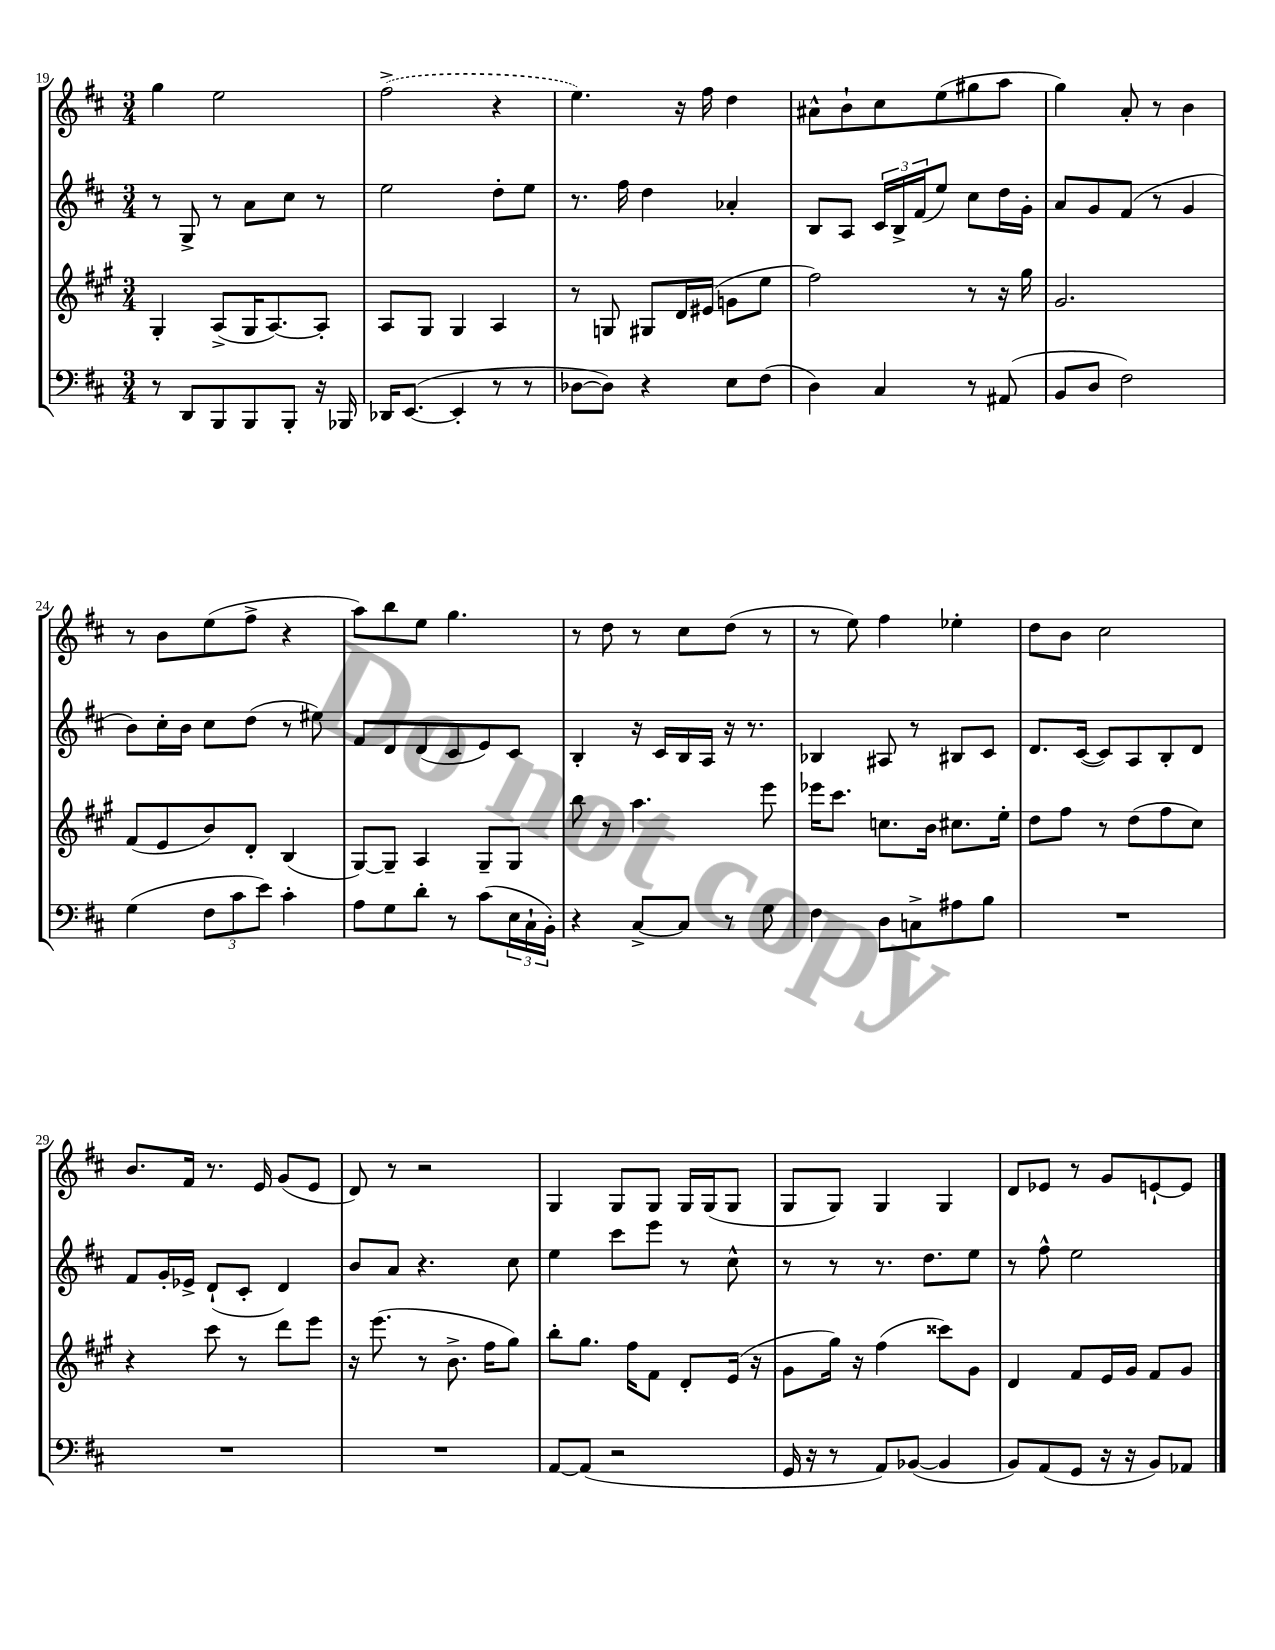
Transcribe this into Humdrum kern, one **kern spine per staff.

**kern	**kern	**kern	**kern
*staff4	*staff3	*staff2	*staff1
*clefF4	*clefG2	*clefG2	*clefG2
*k[f#c#]	*k[f#c#g#]	*k[f#c#]	*k[f#c#]
*M3/4	*M3/4	*M3/4	*M3/4
8r	4G#'/	8r	4gg\
8DD/L	.	8G^/	.
8BBB/	(8A^/L	8r	2ee\
8BBB/	16G#/K	8a\L	.
.	[8.A/)	.	.
8BBB'/J	.	8cc#\J	.
16r	8A'/]J	8r	.
16BBB-/	.	.	.
=	=	=	=
16DD-/LK	8A/L	2ee\	(2ff#^\
([8.EE/J	.	.	.
.	8G#/J	.	.
4EE'/]	4G#/	.	.
8r	4A/	8dd'\L	4r
8r	.	8ee\J	.
=	=	=	=
[8D-\L	8r	8.r	4.ee\)
8D-\]J)	8G/	.	.
.	.	16ff#\	.
4r	8G#/L	4dd\	.
.	16d/L	.	16r
.	(16e#/JJ	.	16ff#\
8E\L	8g\L	4a-'/	4dd\
(8F#\J	8ee\J	.	.
=	=	=	=
4D\)	2ff#\)	8B/L	8a#^^\L
.	.	8A/J	8b`\
4C#/	.	24c#/LL	8cc#\
.	.	24B^/	.
.	.	(24f#/J	.
.	.	8ee/J)	(8ee\
8r	8r	8cc#\L	8gg#\
(8AA#/	16r	16dd\L	8aa\J
.	16gg#\	16g'\JJ	.
=	=	=	=
8BB/L	2.g#/	8a/L	4gg\)
8D/J	.	8g/	.
2F#\)	.	(8f#/J	8a'/
.	.	8r	8r
.	.	4g/	4b\
=	=	=	=
(4G\	(8f#/L	8b\L)	8r
.	8e/	16cc#'\L	8b\L
.	.	16b\JJ	.
12F#\L	8b/)	8cc#\L	(8ee\
12c#\	.	.	.
.	8d'/J	(8dd\J	8ff#^\J
12e\J)	.	.	.
4c#'\	(4B/	8r	4r
.	.	8ee#\)	.
=	=	=	=
8A\L	[8G#/L)	8f#/L	8aa\L)
8G\	8G#~/]J	8d/	8bb\
8d'\J	4A/	(8d/	8ee\J
8r	.	8c#/	4.gg\
(8c#\L	8G#~/L	8e/)	.
24E\L	8G#/J	8c#/J	.
24C#`\	.	.	.
24BB'\JJ)	.	.	.
=	=	=	=
4r	8bb\	4B'/	8r
.	8r	.	8dd\
[8C#^/L	4.aa\	16r	8r
.	.	16c#/LL	.
8C#/]J	.	16B/	8cc#\L
.	.	16A/JJ	.
8r	.	16r	(8dd\J
.	.	8.r	.
8G\	8eee\	.	8r
=	=	=	=
4F#\	16eee-\LK	4B-/	8r
.	8.ccc#\J	.	.
.	.	.	8ee\)
8D\L	8.cc\L	8A#/	4ff#\
8C^\	.	8r	.
.	16b\Jk	.	.
8A#\	8.cc#\L	8B#/L	4ee-'\
8B\J	.	8c#/J	.
.	16ee'\Jk	.	.
=	=	=	=
2.r	8dd\L	8.d/L	8dd\L
.	8ff#\J	.	8b\J
.	.	([16c#/Jk	.
.	8r	8c#/]L)	2cc#\
.	(8dd\L	8A/	.
.	8ff#\	8B'/	.
.	8cc#\J)	8d/J	.
=	=	=	=
2.r	4r	8f#/L	8.b/L
.	.	16g'/L	.
.	.	16e-^/JJ	16f#/Jk
.	8ccc#\	(8d`/L	8.r
.	8r	8c#'/J	.
.	.	.	16e/
.	8ddd\L	4d/)	(8g/L
.	8eee\J	.	8e/J
=	=	=	=
2.r	16r	8b/L	8d/)
.	(8.eee\	.	.
.	.	8a/J	8r
.	8r	4.r	2r
.	8.b^\	.	.
.	16ff#\LK	.	.
.	8gg#\J)	8cc#\	.
=	=	=	=
[8AA/L	8bb'\L	4ee\	4G/
(8AA/]J	8.gg#\J	.	.
2r	.	8ccc#\L	8G/L
.	16ff#\LK	.	.
.	8f#\J	8eee\J	8G/J
.	8d'/L	8r	16G/LL
.	.	.	(16G/J
.	(16e/Jk	8cc#^^\	8G/J
.	16r	.	.
=	=	=	=
16GG/	8g#\L	8r	8G/L
16r	.	.	.
8r	16gg#\Jk)	8r	8G/J)
.	16r	.	.
8AA/L)	(4ff#\	8.r	4G/
([8BB-/J	.	.	.
.	.	8.dd\L	.
4BB-/]	8ccc##\L)	.	4G/
.	8g#\J	8ee\J	.
=	=	=	=
8BB/L)	4d/	8r	8d/L
(8AA/	.	8ff#^^\	8e-/J
8GG/J	8f#/L	2ee\	8r
16r	16e/L	.	8g/L
16r	16g#/JJ	.	.
8BB/L)	8f#/L	.	[8e`/
8AA-/J	8g#/J	.	8e/]J
==	==	==	==
*-	*-	*-	*-
